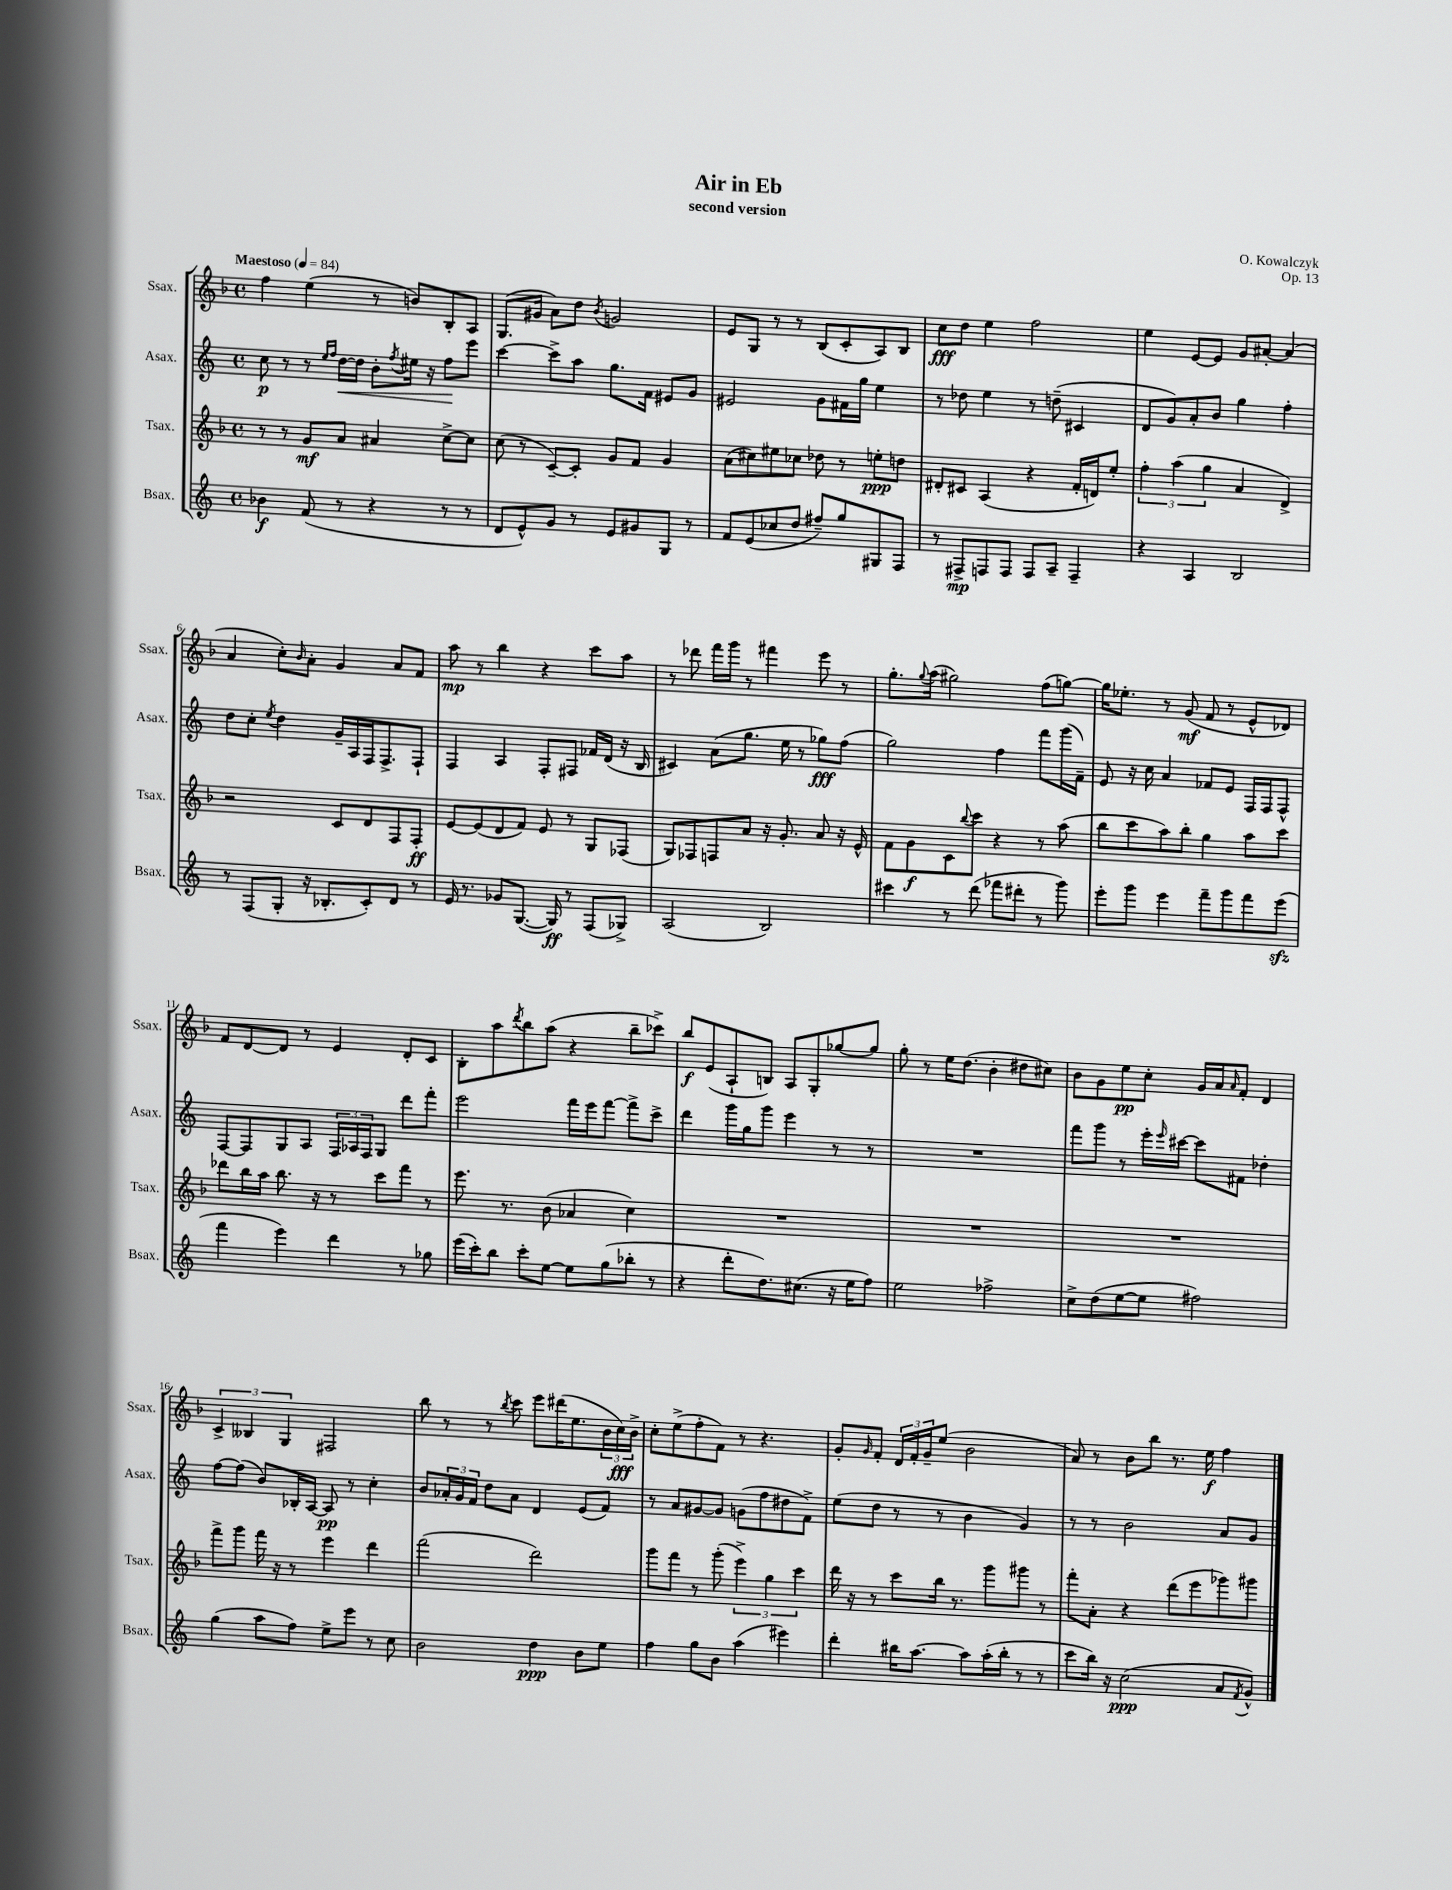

**kern	**kern	**kern	**kern
*staff4	*staff3	*staff2	*staff1
*clefG2	*clefG2	*clefG2	*clefG2
*k[]	*k[b-]	*k[]	*k[b-]
*M4/4	*M4/4	*M4/4	*M4/4
*met(c)	*met(c)	*met(c)	*met(c)
*MM84	*MM84	*MM84	*MM84
4b-\	8r	8cc\	4ff\
.	8r	8r	.
(8f/	8g/L	8r	(4ee\
.	.	16qqee/LL	.
.	.	16qqff/JJ	.
8r	8a/J	[16dd\LL	.
.	.	16dd\]JJ	.
4r	4a#/	8b'\L	8r
.	.	8qff/	.
.	.	16ee#\Jk	8b/L)
.	.	16r	.
8r	[8cc^\L	8ff\L	8B-'/
8r	8cc\]J	8eee\J	8A/J
=	=	=	=
8d/L	(8cc\	[4ccc\	(8.G/L
8e^^/)	8r	.	.
.	.	.	16g#/Jk
8g/J	[8c~/L)	8ccc^\]L	8a\L)
8r	8c'/]J	8aa\J	8dd\J
.	.	.	8qb-/
8e/L	8g/L	8.gg\L	2g/
8g#/	8f/J	.	.
.	.	16f\Jk	.
8G/J	4g/	8e#/L	.
8r	.	8g/J	.
=	=	=	=
8f/L	(8a\L	2e#/	8e/L
(8e/	8cc#\)	.	8G/J
8cc-/	8ee#\	.	8r
8dd/J	8cc-\J	.	8r
8ff#~/L)	8dd-\	8g\L	(8B-/L
8gg/	8r	16f#\L	8c'/
.	.	16gg\JJ	.
8G#/	8ee'\L	4ee\	8A/)
8F/J	8dd\J	.	8B-/J
=	=	=	=
8r	8d#'/L	8r	8cc\L
8F#^/L	8c#/J	8dd-\	8dd\J
8F/	(4A/	4ee\	4ee\
8F/J	.	.	.
8F/L	4r	8r	2ff\
8A~/J	.	(8dd~\	.
4F~/	16f'/LL	4c#/	.
.	16d/J)	.	.
.	8ee'/J	.	.
=	=	=	=
4r	6ff'\	8d/L	4ee\
.	.	8g/)	.
.	(6aa\	.	.
4A/	.	8a'/	[8e/L
.	6gg\	.	.
.	.	8b/J	8e/]J
2B/	4a/	4gg\	8g/L
.	.	.	[8a#'/J
.	4d^/)	4ff'\	(4a#/]
=	=	=	=
8r	2r	8dd\L	4a/
(8F/L	.	8cc'\J	.
.	.	8qee/	.
8G'/J	.	4dd\	8cc'\L)
.	.	.	16qqb-/
16r	.	.	8a'\J
8.B-'/L	.	.	.
.	8c/L	16g~/LL	4g/
.	.	16A/	.
8c'/)	8d/	16F/J	.
.	.	8.F^/	.
8d/J	8F/	.	8a/L
8r	8F'/J	8F`/J	8f/J
=	=	=	=
16e/	[8e/L	4F/	8aa\
8.r	.	.	.
.	(8e/]	.	8r
8g-/L	8d/	4A/	4bb-\
([8.G/J	8f/J)	.	.
.	8e/	8F'/L	4r
16G/])	.	.	.
8r	8r	8F#/J	.
(8F/L	8G/L	16f-/LL	8ccc\L
.	.	(16d/JJ	.
8G-^/J)	(8F-/J	16r	8aa\J
.	.	16B/	.
=	=	=	=
(2A/	8G/L)	4c#/)	8r
.	8F-/	.	8ddd-\
.	8F/	(8a\L	16fff\LL
.	.	.	16ggg\JJ
.	8a/J	8.gg\J	8r
2B/)	16r	.	4fff#\
.	8.g'/	16ee\	.
.	.	8r	.
.	8a/	8gg-\L)	8eee\
.	16r	(8ff\J	8r
.	16e^^/	.	.
=	=	=	=
4ccc#\	8f\L	2gg\)	8.gg'\L
.	8g\	.	.
.	.	.	8qqgg/
.	.	.	(16aa\Jk
8r	8c\	.	2gg#\)
.	8qqbb-/	.	.
(8ddd\	8ccc\J	.	.
8fff-\L	4r	4ff\	.
8ddd#'\J	.	.	.
8r	8r	8fff\L	(8ff\L
8ggg\)	(8aa\	(16ggg\L	[8gg\J)
.	.	16f~\JJ)	.
=	=	=	=
8eee'\L	8bb-\L	8e/	16gg\]LK
.	.	.	8.ee-'\J
8ggg\J	8ccc\	16r	.
.	.	16cc\	.
4eee\	8aa\)	4a/	8r
.	8bb-'\J	.	(8g/
8fff~\L	4gg\	8f-/L	8f/
8ggg\	.	8e/J	8r
8fff\	8aa\L	16F/LL	8e^^/L
.	.	16F/J	.
(8eee\J	8ccc\J	8F^^/J	8d-/J)
=	=	=	=
4fff\	8ddd-\L	[8F/L	8f/L
.	16bb-\L	8F/]	[8d/
.	16aa\JJ	.	.
4eee\)	8.bb-\	8G/	8d/]J
.	.	8A/J	8r
.	16r	.	.
4ddd\	8r	24F/LL	4e/
.	.	24A-/	.
.	.	24F/J	.
.	8ccc\L	8G/J	.
8r	8fff\J	8ddd\L	8d'/L
8gg-\	8r	8fff'\J	8c/J
=	=	=	=
(16eee\LL	8.eee\	2eee\	8B-'\L
16ccc'\J)	.	.	.
8bb\J	.	.	8aa\
.	8.r	.	.
.	.	.	8qddd/
8ccc'\L	.	.	8bb-\
[8ee\J	(8b-\	.	(8aa\J
8ee\]L	4a-/	16fff\LL	4r
.	.	16eee\J	.
(8gg\	.	[8fff\J	.
8bb-'\J	4cc\)	8fff^\]L	8bb-~\L
8r	.	8ccc^\J	8ccc-^\J)
=	=	=	=
4r	1r	4ddd\	8bb-/L
.	.	.	(8e/
8ddd'\L	.	16ggg\LL	8A`/
.	.	16gg\J	.
8.dd\)	.	8ggg\J	8B/J)
.	.	4eee\	8A/L
(8.cc#\J	.	.	.
.	.	.	8G'/
16r	.	8r	[8gg-/
16ee\LK	.	.	.
8ff\J)	.	8r	8gg-/]J
=	=	=	=
2ee\	1r	1r	8gg'\
.	.	.	8r
.	.	.	16ee\LK
.	.	.	(8.dd\J
2ff-^\	.	.	4b-'\
.	.	.	8dd#\L
.	.	.	8cc#\J)
=	=	=	=
8cc^\L	1r	8fff\L	8b-\L
(8dd\	.	8ggg\J	8g\
[8ee\	.	8r	8ee\
8ee\]J	.	16eee'\LL	8cc'\J
.	.	16qqeee/	.
.	.	[16ccc#\JJ	.
2ff#\)	.	8ccc#\]L	16g/LL
.	.	.	16a/J
.	.	.	16qqa/
.	.	8f#\J	8f'/J
.	.	4dd-'\	4d/
=	=	=	=
(4gg\	8fff^\L	[8ff\L	6c^/
.	8ggg\J	(8ff\]J	.
.	.	.	6B--/
8aa\L	16fff\	8b/L)	.
.	16r	.	.
.	.	.	6G/
8ff\J)	8r	16B-'/L	.
.	.	[16A/JJ	.
8ee^\L	4eee\	8A/]	2F#/
8eee\J	.	8r	.
8r	4ddd\	4cc'\	.
8cc\	.	.	.
=	=	=	=
2b\	(2fff\	8b/L	8bb-\
.	.	24a-'/L	8r
.	.	24g/	.
.	.	24f/JJ	.
.	.	8dd\L	8r
.	.	.	8qbb-/
.	.	8a-\J	8ccc\
4dd\	2ddd\)	4d/	8eee\L
.	.	.	(16ddd#\K
.	.	.	8.ee\
8b\L	.	(8e/L	.
8ee\J	.	8f/J)	24b-\L
.	.	.	24cc\)
.	.	.	24b-^\JJ
=	=	=	=
4ff\	8ggg\L	8r	8cc'\L
.	8fff\J	8a/L	(8ee^\
8gg\L	8r	[8g#/	8ff'\
8b\J	(8ggg'\	8g#/]J	8f\J)
(4aa\	6eee^\)	(8g\L	8r
.	.	8ff\	4.r
.	6gg\	.	.
4eee#\)	.	8dd#\	.
.	6ccc\	.	.
.	.	8f^\J)	.
=	=	=	=
4ddd'\	16ddd\	(8ee\L	8g'/L
.	16r	.	.
.	.	.	16qqg/
.	8r	8dd\J	8f'/J
16bb#\LK	8ccc\L	8r	24d/LL
.	.	.	24f'/
[8.aa\J	.	.	.
.	.	.	24g~/J
.	16bb-\Jk	8r	(8ee/J
.	8.r	.	.
8aa\]L	.	4b\	2b-\
(16aa'\L	8ggg\L	.	.
16bb#'\JJ	.	.	.
8r	8ggg#\J	4g/)	.
8r	8r	.	.
=	=	=	=
8ccc\L	8fff'\L	8r	8a/)
16bb\Jk)	8a'\J	8r	8r
16r	.	.	.
(2cc\	4r	2b\	8b-\L
.	.	.	8bb-\J
.	(8ddd\L	.	8.r
.	8eee\	.	.
.	.	.	16ee\
8a/L	8ggg-\)	8a/L	4ff\
8qf/	.	.	.
8g^^/J)	8ggg#\J	8g/J	.
==	==	==	==
*-	*-	*-	*-
